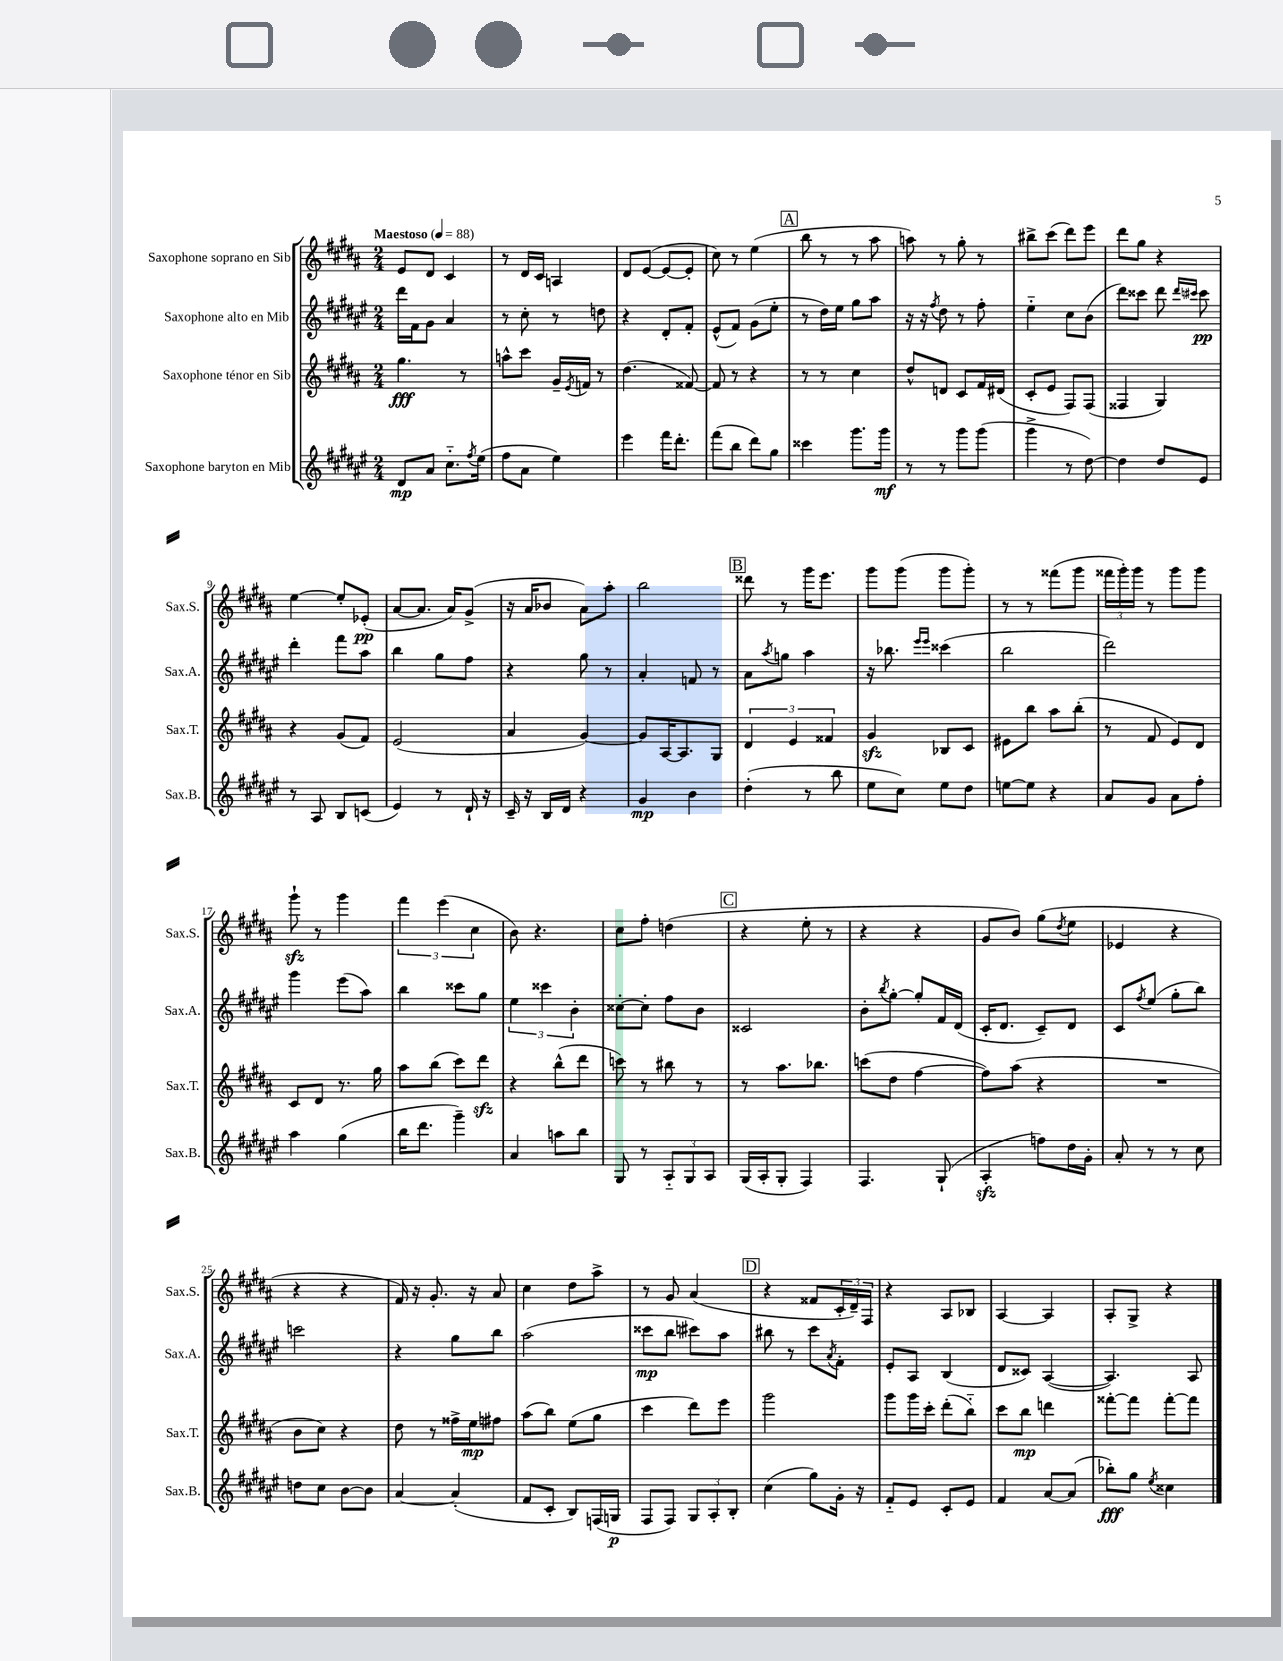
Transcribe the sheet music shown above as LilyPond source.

<<
\new StaffGroup <<
\new Staff = "s0" \with { instrumentName = "Saxophone soprano en Sib" shortInstrumentName = "Sax.S." } {
    \clef treble \key b \major \numericTimeSignature \time 2/4 \tempo "Maestoso" 4 = 88
    e'8 dis'8 cis'4 |
    r8 dis'16 cis'16 a4 |
    dis'8 e'8~( e'8~ e'8-. |
    cis''8) r8 e''4( |
    \mark \markup { \box "A" } b''8 r8 r8 ais''8 |
    a''8) r8 gis''8-. r8 |
    bis''8-> cis'''8( dis'''8) e'''8 |
    dis'''8 gis''8 r4 |
    e''4~ e''8-. ees'8-.\pp( |
    ais'8~ ais'8. ais'16) gis'8->( |
    r16 ais'16 bes'8 ais'8) ais''8-. |
    b''2 |
    \mark \markup { \box "B" } disis'''8 r8 gis'''16 e'''8. |
    gis'''8 gis'''8( gis'''8 gis'''8-.) |
    r8 r8 fisis'''8( gis'''8 |
    \tuplet 3/2 { fisis'''16 gis'''16-.) gis'''16 } r8 gis'''8 gis'''8 |
    gis'''8-!\sfz r8 gis'''4 |
    \tuplet 3/2 { fis'''4 e'''4( cis''4 } |
    b'8) r4. |
    cis''8 fis''8-. d''4( |
    \mark \markup { \box "C" } r4 e''8-. r8 |
    r4 r4 |
    gis'8 b'8) gis''8( \acciaccatura { dis''8 } e''8 |
    ees'4 r4 |
    r4 r4 |
    fis'16) r16 gis'8.-. r16 ais'8 |
    cis''4 dis''8 ais''8-> |
    r8 gis'8 ais'4( |
    \mark \markup { \box "D" } r4 fisis'8 \tuplet 3/2 { cis'16-. dis'16--) fis16 } |
    r4 ais8 bes8 |
    ais4~ ais4 |
    ais8-. gis8-> r4 \bar "|." |
}
\new Staff = "s1" \with { instrumentName = "Saxophone alto en Mib" shortInstrumentName = "Sax.A." } {
    \clef treble \key fis \major \numericTimeSignature \time 2/4
    dis'''16 fis'16 gis'8 ais'4 |
    r8 cis''8-. r8 d''8 |
    r4 dis'8-. fis'8-. |
    eis'8-^( fis'8) gis'8( eis''8-. |
    \mark \markup { \box "A" } r8 dis''16) eis''16 gis''8 ais''8 |
    r16 r16 \acciaccatura { fis''8 } dis''8 r8 fis''8-. |
    eis''4-_ cis''8 b'8( |
    dis'''8) cisis'''8 dis'''8 \grace { dis'''16 cis'''16 } cis'''8\pp |
    dis'''4-. fis'''8 ais''8 |
    b''4 gis''8 fis''8 |
    r4 gis''8 r8 |
    ais'4-. f'8 r8 |
    \mark \markup { \box "B" } ais'8 \acciaccatura { ais''8 } g''8 ais''4 |
    r16 bes''8. \grace { eis'''16 eis'''16 } cisis'''4( |
    b''2 |
    dis'''2) |
    gis'''4 eis'''8( ais''8) |
    b''4 cisis'''8 gis''8 |
    \tuplet 3/2 { eis''4 cisis'''4 b'4-. } |
    cisis''8~-. cisis''8-. fis''8 b'8 |
    \mark \markup { \box "C" } cisis'2 |
    b'8-. \acciaccatura { b''8 } gis''8~-. gis''8-. fis'16 dis'16( |
    cis'16-. dis'8. cis'8--) dis'8 |
    cis'8 \acciaccatura { fis''8 } eis''8( gis''8-. b''8) |
    c'''2 |
    r4 gis''8 b''8 |
    ais''2( |
    cisis'''8\mp b''8 cis'''8) ais''8 |
    \mark \markup { \box "D" } bis''8 r8 cis'''8 \acciaccatura { ais'8 } fis'8-. |
    eis'8-. ais8 b4( |
    dis'8 cisis'8) ais4~( |
    ais4.) ais8 \bar "|." |
}
\new Staff = "s2" \with { instrumentName = "Saxophone ténor en Sib" shortInstrumentName = "Sax.T." } {
    \clef treble \key b \major \numericTimeSignature \time 2/4
    gis''4.\fff r8 |
    a''8-^ cis'''8 gis'16-- \acciaccatura { e'8 } f'16 r8 |
    dis''4.( fisis'8~) |
    fisis'8 r8 r4 |
    \mark \markup { \box "A" } r8 r8 cis''4 |
    dis''8-^ d'8 cis'8 fis'16 dis'16( |
    cis'8-. e'8 fis8) fis8( |
    fisis4 gis4) |
    r4 gis'8( fis'8) |
    e'2( |
    ais'4 gis'4~) |
    gis'8 ais16~ ais8. gis8 |
    \mark \markup { \box "B" } \tuplet 3/2 { dis'4 e'4 fisis'4 } |
    gis'4\sfz bes8 cis'8 |
    eis'8 b''8 ais''8 b''8-.( |
    r8 fis'8 e'8) dis'8 |
    cis'8 dis'8 r8. gis''16 |
    ais''8 b''8( cis'''8) dis'''8\sfz |
    r4 b''8-^( dis'''8 |
    c'''8) r8 bis''8 r8 |
    \mark \markup { \box "C" } r8 ais''8. bes''8. |
    c'''8( dis''8 fis''4~ |
    fis''8) ais''8( r4 |
    R2 |
    b'8 cis''8) r4 |
    dis''8 r8 fisis''16-> e''16\mp fis''8 |
    ais''8( b''8) e''8( gis''8 |
    cis'''4 dis'''8) e'''8 |
    \mark \markup { \box "D" } gis'''2 |
    gis'''8 gis'''16 cis'''16-. dis'''8-.( b''8-_) |
    cis'''8 b''8\mp d'''4 |
    fisis'''8~-. fisis'''8 fisis'''8~-. fisis'''8 \bar "|." |
}
\new Staff = "s3" \with { instrumentName = "Saxophone baryton en Mib" shortInstrumentName = "Sax.B." } {
    \clef treble \key fis \major \numericTimeSignature \time 2/4
    dis'8\mp ais'8 cis''8.-_ \acciaccatura { fis''8 } eis''16( |
    fis''8 ais'8 eis''4) |
    eis'''4 fis'''16 dis'''8.-. |
    fis'''8( b''8 dis'''8) gis''8 |
    \mark \markup { \box "A" } cisis'''4 gis'''8. gis'''16\mf |
    r8 r8 gis'''8 gis'''8( |
    gis'''4-> r8 dis''8~) |
    dis''4 dis''8 eis'8 |
    r8 ais8 b8 c'8( |
    eis'4) r8 dis'16-! r16 |
    cis'16-- r16 b16 dis'16 r4 |
    gis'4\mp b'4 |
    \mark \markup { \box "B" } dis''4-.( r8 b''8 |
    eis''8 cis''8) eis''8 dis''8 |
    e''8~ e''8 r4 |
    ais'8 gis'8 ais'8 fis''8-. |
    ais''4 gis''4( |
    b''16 dis'''8. gis'''4--) |
    ais'4 a''8 b''8 |
    gis8 r8 \tuplet 3/2 { ais8-_ gis8 ais8 } |
    \mark \markup { \box "C" } gis16( ais16-. gis8-. fis4) |
    fis4. gis8-!( |
    ais4-.\sfz f''8) dis''16 gis'16-. |
    ais'8-. r8 r8 cis''8 |
    d''8 cis''8 b'8~ b'8 |
    ais'4~ ais'4-.( |
    fis'8 cis'8-. b8) f16( g16\p |
    fis8 fis8) \tuplet 3/2 { gis8 ais8-. b8-. } |
    \mark \markup { \box "D" } cis''4( gis''8) gis'16-. r16 |
    fis'8-_ eis'8 cis'8-. eis'8 |
    fis'4 ais'8~ ais'8( |
    bes''8-.\fff) gis''8 \acciaccatura { eis''8 } cisis''4 \bar "|." |
}
>>
>>
